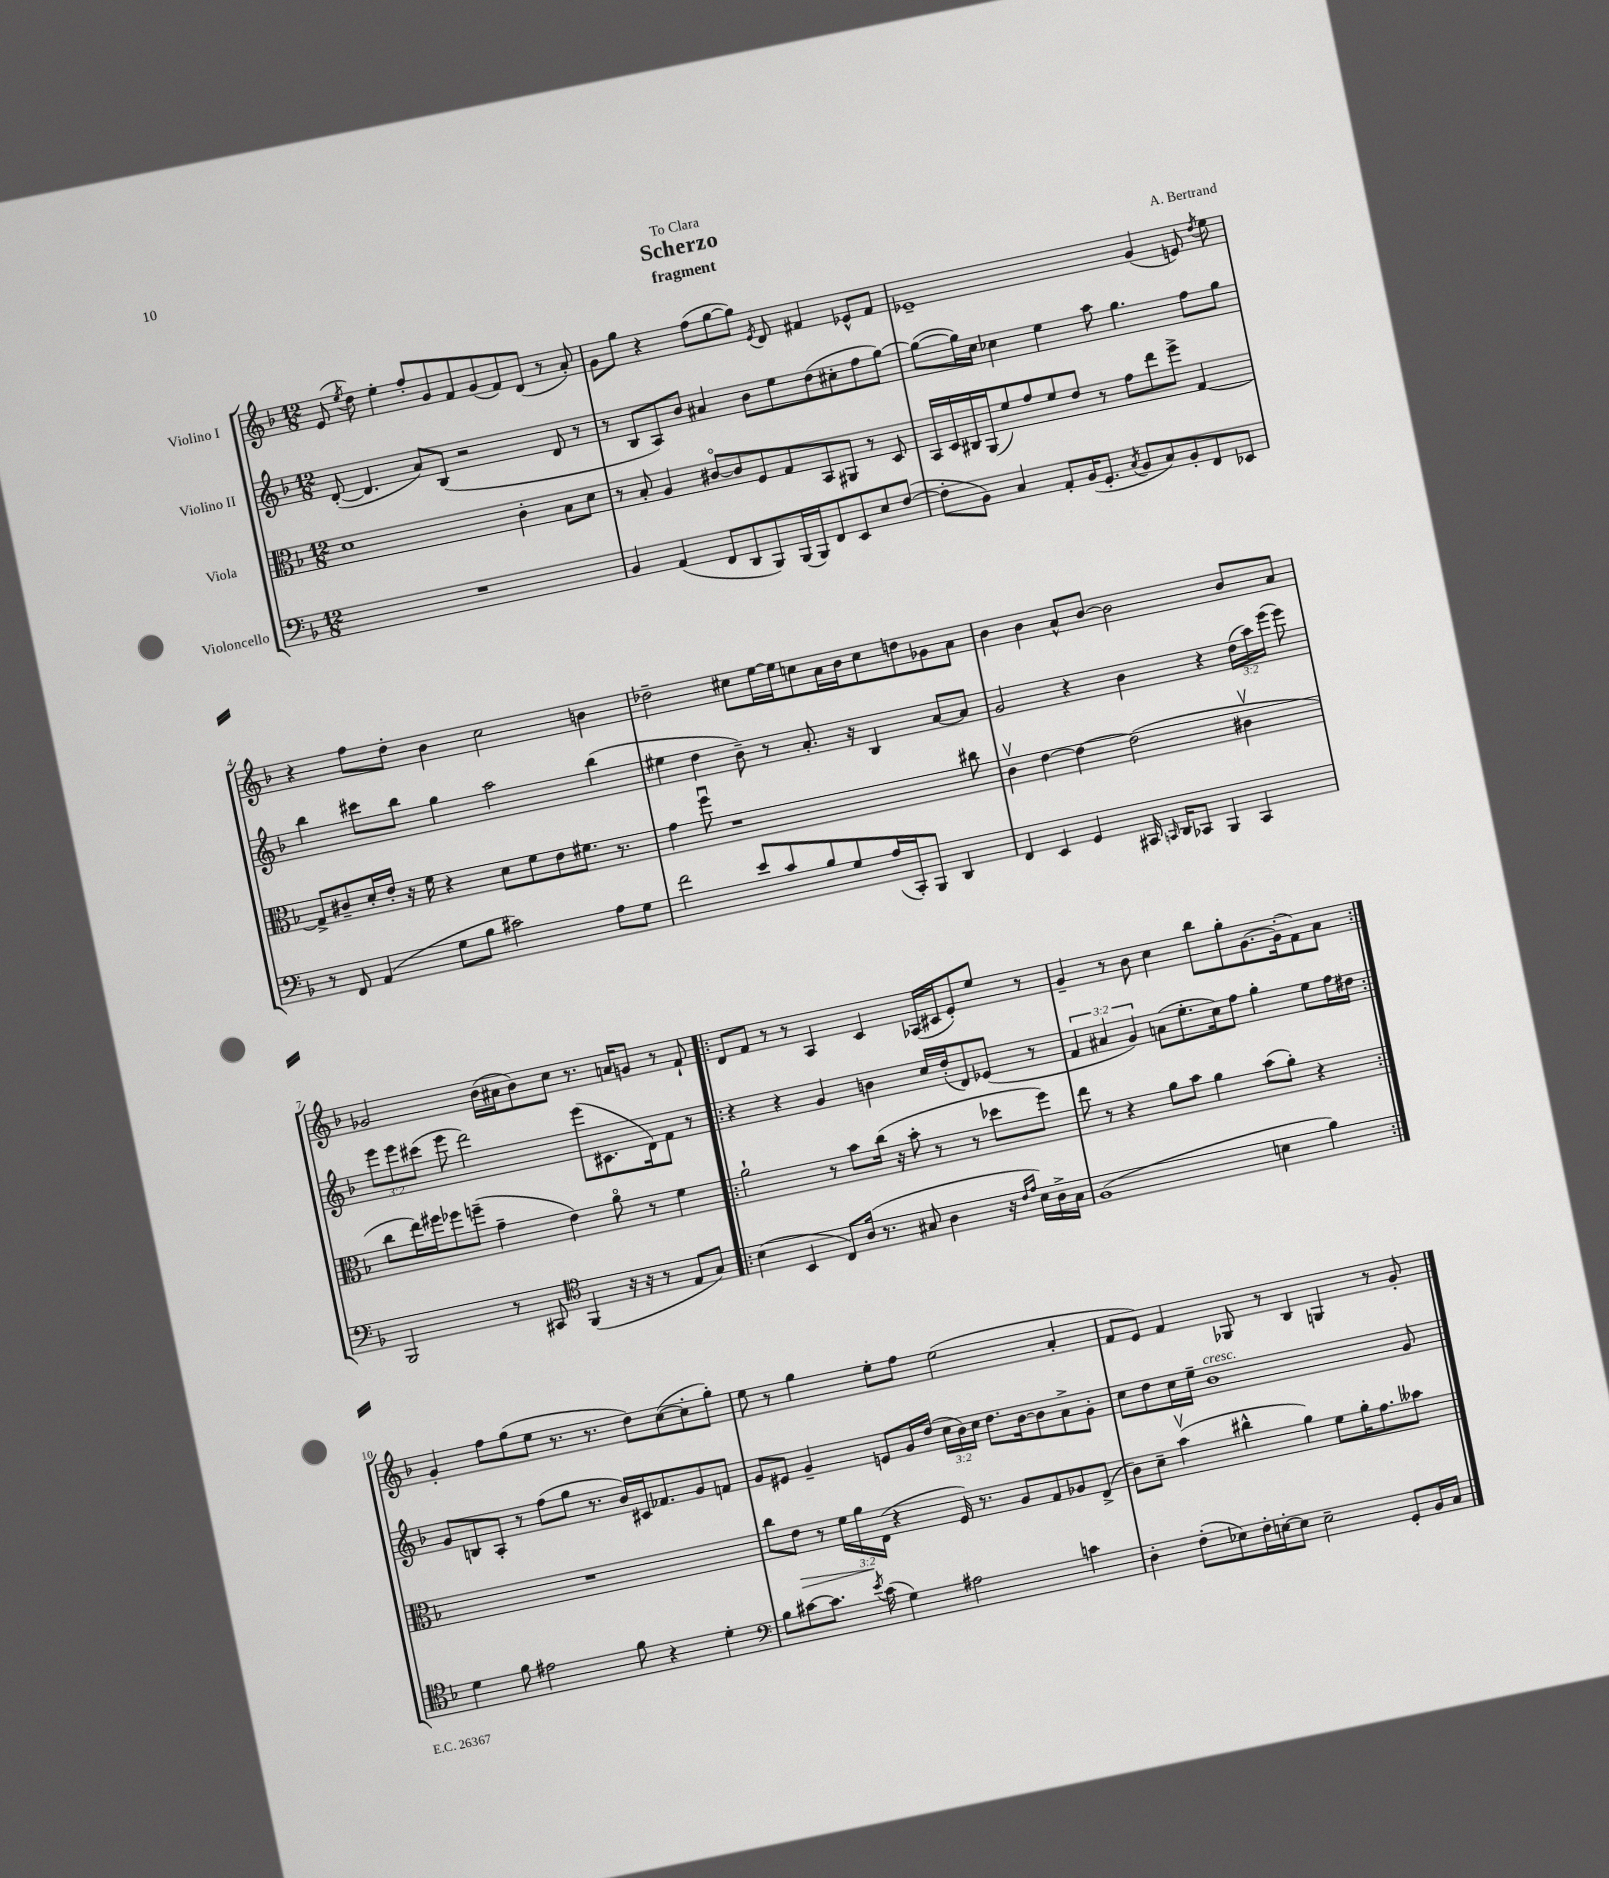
\header { title = "Scherzo" composer = "A. Bertrand" subtitle = "fragment" dedication = "To Clara" }
<<
\new StaffGroup <<
\new Staff = "s0" \with { instrumentName = "Violino I" } {
    \clef treble \key f \major \numericTimeSignature \time 12/8
    \autoBeamOff e'8( \acciaccatura { e''8 } d''8) e''4-. f''8[-. g'8 f'8 g'8( f'8) d'8]( r8 a'8-.) |
    g'8[ g''8] r4 f''8[( g''8~ g''8]) \acciaccatura { e'8 } d'8 fis'4 ees'8[-^ fis'8] |
    ees'1-- g'4( e'8) \acciaccatura { d''8 } e''8 |
    r4 f''8[ d''8]-. bes'4 c''2 b'4 |
    des''2-- cis''8[ e''16~ e''16 c''8 a'16 bes'16 c''8 d''8 ges'8 a'8] |
    bes'4 bes'4 a'8[-^ bes'8]~ bes'2 bes'8[ a'8] |
    ges'2 bes'16[( ais'16 bes'8) c''8] r8. a'16[ g'8] r8 f'8-! |
    \repeat volta 2 { d'8[ f'8] r8 r8 a4 c'4 aes16[( cis'16 e'8-.) e''8] r8 |
    g'4-- r8 bes'8 c''4 bes''8[ g''8-. g'8.~ g'16-.( f'8) a'8] | }
    g'4-. f''8[ g''8( e''8] r8. r8. d''8[) c''8~( c''8-. g''8]-.) |
    e''8 r8 g''4 e''8[-. f''8] e''2( a'4-. |
    f'8[ e'8]) f'4 ges8 r8 bes4 g4 r8 g'8-. \bar "|." |
}
\new Staff = "s1" \with { instrumentName = "Violino II" } {
    \clef treble \key f \major \numericTimeSignature \time 12/8 \override Staff.TupletNumber.text = #tuplet-number::calc-fraction-text
    \autoBeamOff d'8~-.( d'4. a'8[) bes8]( r2 d'8 r8 |
    r8 bes8[ a8) bes'8] ais'4 bes'8[ e''8 d''8( cis''8-. f''8 g''8]~) |
    g''8[~( g''16) c''16] ces''4 e''4 a''8 g''4. f''8[ g''8] |
    bes''4 cis'''8[ bes''8] g''4 a''2 bes''4( |
    eis''4 d''4 bes'8--) r8 a'8.-. r16 bes4 a'8[~ a'8] |
    g'2 r4 bes'4 r4 \tuplet 3/2 { d''16[( a''16) e'''16]( } e'''8) |
    \tuplet 3/2 { e'''8[ e'''8 cis'''8]( } e'''8 d'''2) e'''8[( cis'8. d'16) f'8] r8 |
    \repeat volta 2 { r4 r4 g'4 b'4 c''16[ d''16-.( d'8) ees'8]( r8 |
    \tuplet 3/2 { f'4 ais'4 g'4) } a'8[( e''8.-. c''16) f''8] g''4-. e''8[ f''16 dis''16] | }
    g'8[ b8 a8]-. r8 f''8[( g''8] r8. bes'16[) cis'16 fes'8. g'8 f'8] |
    g'8[ eis'8] g'4-- e'8[ g'16 d''16]( \tuplet 3/2 { c''16[ bes'16) c''16] } d''8.[ bes'16~ bes'8 a'8-> g'8]-. |
    c''8[ d''8 c''16 e''16]-- bes'1^\markup { \italic "cresc." } g'8 \bar "|." |
}
\new Staff = "s2" \with { instrumentName = "Viola" } {
    \clef alto \key f \major \numericTimeSignature \time 12/8 \override Staff.TupletNumber.text = #tuplet-number::calc-fraction-text
    \autoBeamOff d'1 c'4-. bes8[ d'8] |
    r8 bes8-. a4 cis'8[~\flageolet cis'8 f8 g8 bes,8 ais,8] r8 d8 |
    bes,16[ d16 cis16 a,16( f'8) g'8 f'8 e'8] r8 g'8[ e''8 f''8]-> g4~ |
    g8[-> cis'8-- d'16-. e'16]-. r16 f'16 r4 d'8[ f'8 e'8 fis'8.] r8. |
    g'4 f''8\downbow r1 cis''8 |
    c'4\upbow e'4~ e'4~ e'2( cis'4\upbow |
    c''8[ e''16) fis''16 fes''8 f''8]--( g'4-- e'4) a'8\flageolet r8 f'4 |
    \repeat volta 2 { a'2-! r8 bes'8[ c''16]( r16 bes'8-. r8 r8 des''8[ f''8]) |
    e''8 r8 r4 a'8[ bes'8] a'4 bes'8[( a'8]-.) r4 | }
    R1. |
    c''8[ e'8]\> r8 \tuplet 3/2 { f'16[ a'16\! e16]( } r4 f16) r8. a8[ g8 aes8 e8]->( |
    c'8[) d'8]-- bes'4\upbow( cis''4-^ a'4) f'8[ a'16-. g'8. beses'8] \bar "|." |
}
\new Staff = "s3" \with { instrumentName = "Violoncello" } {
    \clef bass \key f \major \numericTimeSignature \time 12/8
    \autoBeamOff R1. |
    bes,4 a,4( f,8[ d,8 bes,,8) bes,,16( bes,,16) f,8 e,8 e8 f8]~( |
    f8[-. bes,8]) c4 a,8[-. bes,16( g,8.]-. \acciaccatura { c8 } bes,8[ c8) bes,8-. f,8 ees,8] |
    r8 f,8 a,4( g8[ bes8] cis'2) a8[ g8] |
    f'2 e'8[ c'8 bes8 g8 a16( c,16-.) bes,,8] d,4 |
    f,4 e,4 g,4 cis,16 \grace { c,16 } d,16[ ces,8] bes,,4 ces,4 |
    bes,,2 r8 cis,8 \clef tenor f,4( r16 r16 r8 e8[ g8]) |
    \repeat volta 2 { bes4( bes,4 c8[) a16]( r8. gis8 a4 r16 \grace { c'16[ e'16] } bes16[) a16-> gis16] |
    f1( b4 f'4) | }
    d'4 f'8 eis'2 f'8 r4 d'4-. |
    \clef bass bes8[ cis'8~ cis'8.] \acciaccatura { e'8 } cis'16( g4) ais2 c'4 |
    d4-. f8[-.( ees8) f16-. e16~-. e8] e2-- g,8[-. bes,16 c16] \bar "|." |
}
>>
>>
